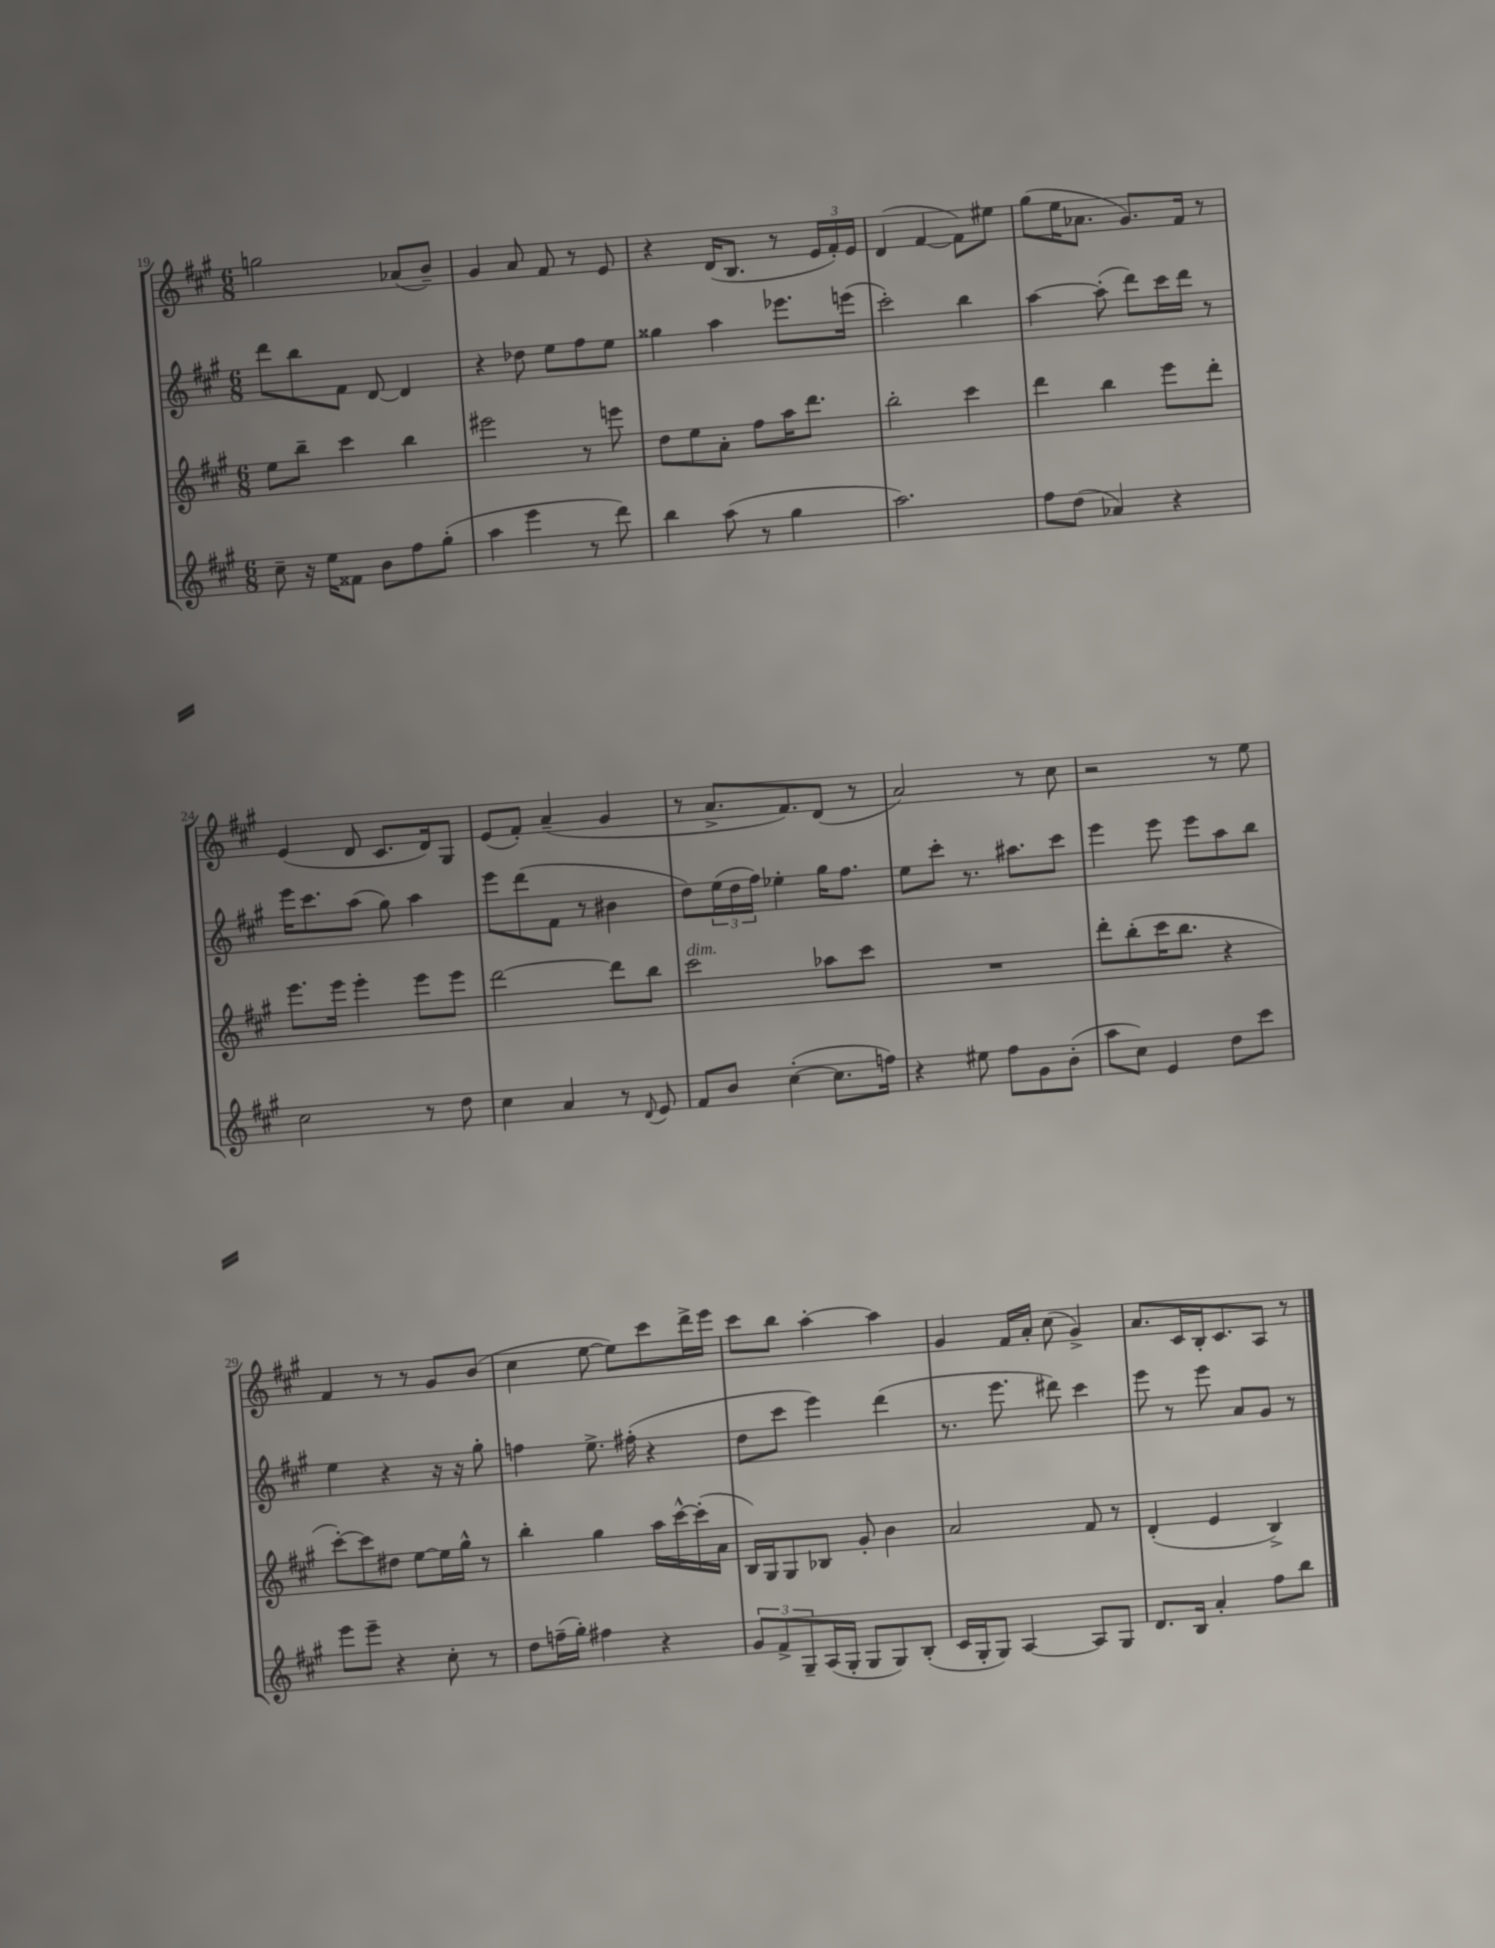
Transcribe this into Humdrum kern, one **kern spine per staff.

**kern	**kern	**kern	**kern
*part4	*part3	*part2	*part1
*staff4	*staff3	*staff2	*staff1
*clefG2	*clefG2	*clefG2	*clefG2
*k[f#c#g#]	*k[f#c#g#]	*k[f#c#g#]	*k[f#c#g#]
*M6/8	*M6/8	*M6/8	*M6/8
=19	=19	=19	=19
8cc#~\	8ee\L	8ddd\L	2ggn\
16r	8bb~\J	8bb\	.
16ee\KL	.	.	.
8f##X\J	4ccc#\	8f#\J	.
8b\L	.	[8d/	.
8ff#\	4bb\	4d/]	(8a-X/L
(8gg#'\J	.	.	8b~/J)
=20	=20	=20	=20
4aa\	2eee#X\	4r	4g#/
4eee\	.	8dd-X\	8a/
.	.	8ee\L	8f#/
8r	8r	8ff#\	8r
8ddd\)	8eeen\	8ee\J	8e/
=21	=21	=21	=21
4bb\	8dd\L	4gg##X\	4r
.	8ee\	.	.
(8aa\	8a'\J	4aa\	(16d/KL
.	.	.	8.B/J
8r	8ff#\L	.	.
4gg#\	16aa\K	8.eee-X\L	8r
.	8.ddd\J	.	.
.	.	.	24e/LL
.	.	.	24f#'/)
.	.	(16eeen\Jk	.
.	.	.	24e/JJ
=22	=22	=22	=22
2.aa\)	2bb'\	2ccc#'\)	(4d/
.	.	.	[4f#/
.	4ccc#\	4bb\	8f#\L])
.	.	.	8ee#X\J
=23	=23	=23	=23
8ff#\L	4ddd\	[4aa\	(8gg#\L
(8dd\J	.	.	16ee\K
.	.	.	8.a-X\J
4a-X/)	4bb\	(8aa'\]	.
.	.	8ddd\L)	8.g#/L)
4r	8eee\L	16ccc#\L	.
.	.	16ddd\JJ	16f#/Jk
.	8ddd'\J	8r	8r
!!LO:LB:g=z
=24	=24	=24	=24
2cc#\	8.eee\L	16eee\KL	(4e/
.	.	8.ccc#\	.
.	16eee\Jk	.	.
.	4eee'\	(8aa\J	8d/
.	.	8gg#\)	8.c#/L
8r	8eee\L	4aa\	.
.	.	.	16d/k)
8dd\	8eee\J	.	8G#/J
=25	=25	=25	=25
4cc#\	[2ddd\	8eee\L	(8e/L
.	.	(8ddd\	8f#'/J)
4a/	.	8f#\J	(4a~/
.	.	8r	.
8r	8ddd\L]	4b#X\	4g#/
8qqd/	.	.	.
8e/	8bb\J	.	.
=26	=26	=26	=26
!	!LO:TX:a:i:t=dim.	!	!
8f#/L	2ccc#\	8dd\L)	8r
8b/J	.	(24ee\L	8.a^/L
.	.	24dd\	.
.	.	24ff#\JJ)	.
([4cc#'\	.	4ee-X'\	.
.	.	.	8.f#/)
8.cc#\L]	8aa-X\L	16gg#\KL	(8d/J
.	.	8.ff#\J	.
.	8ccc#\J	.	8r
16ffn\Jk)	.	.	.
=27	=27	=27	=27
4r	2.r	8ee\L	2a/)
.	.	8ccc#'\J	.
8ee#X\	.	8.r	.
8ff#\L	.	.	.
.	.	8.aa#X\L	.
8g#\	.	.	8r
(8b'\J	.	8ccc#\J	8cc#\
=28	=28	=28	=28
8aa\L	8ddd'\L	4eee\	2r
8cc#\J)	(8bb'\	.	.
4e/	16ccc#\K	8eee\	.
.	8.bb\J	.	.
.	.	8eee\L	.
8dd\L	4r	8aa\	8r
8ccc#\J	.	8bb\J	8ee\
!!LO:LB:g=z
=29	=29	=29	=29
8eee\L	[8ccc#'\L)	4ee\	4f#/
8eee~\J	8ccc#\]	.	.
4r	8dd#X\J	4r	8r
.	[8ee\L	.	8r
8cc#'\	16ee\L]	16r	8g#/L
.	16gg#^^\JJ	16r	.
8r	8r	8gg#'\	(8b/J
=30	=30	=30	=30
8dd\L	4bb'\	4ffn\	4cc#\
(16ffn~\L	.	.	.
16gg#'\JJ)	.	.	.
4ff#X\	4gg#\	8.ee^\	[8ee\
.	.	.	8ee\L])
.	.	(16ff#X'\	.
4r	16aa\LL	4r	8ccc#\
.	[16ccc#^^\	.	.
.	(16ccc#'\]	.	16ddd^\L
.	16a\JJ	.	16eee\JJ
=31	=31	=31	=31
12g#/L	16B/LL)	8dd\L	8ccc#\L
.	16G#/J	.	.
12f#^/	.	.	.
.	8G#/	8ccc#\J	8bb\J
12G#~/	.	.	.
(16A/L	8B-X/J	4eee\)	[4aa'\
16G#'/JJ	.	.	.
8G#/L	8g#'/	.	.
8G#/)	4b\	(4ddd\	4aa\]
(8B'/J	.	.	.
=32	=32	=32	=32
16c#/LL	2a/	8.r	4g#/
16G#'/J	.	.	.
8G#/J)	.	.	.
.	.	8.eee\	.
[4A/	.	.	16f#/LL
.	.	.	16a'/JJ
.	.	8ddd#X\)	(8cc#\
8A/L]	8f#/	4ccc#\	4g#^/)
8G#/J	8r	.	.
=33	=33	=33	=33
8.d/L	(4d'/	8eee\	8.a/L
.	.	8r	.
16B/Jk	.	.	16c#/L
4a'/	4e/	8eee\	16B'/J
.	.	.	8.c#/
.	.	8a/L	.
8ff#\L	4B^/)	8g#/J	8A/J
8bb\J	.	8r	8r
==	==	==	==
*-	*-	*-	*-
